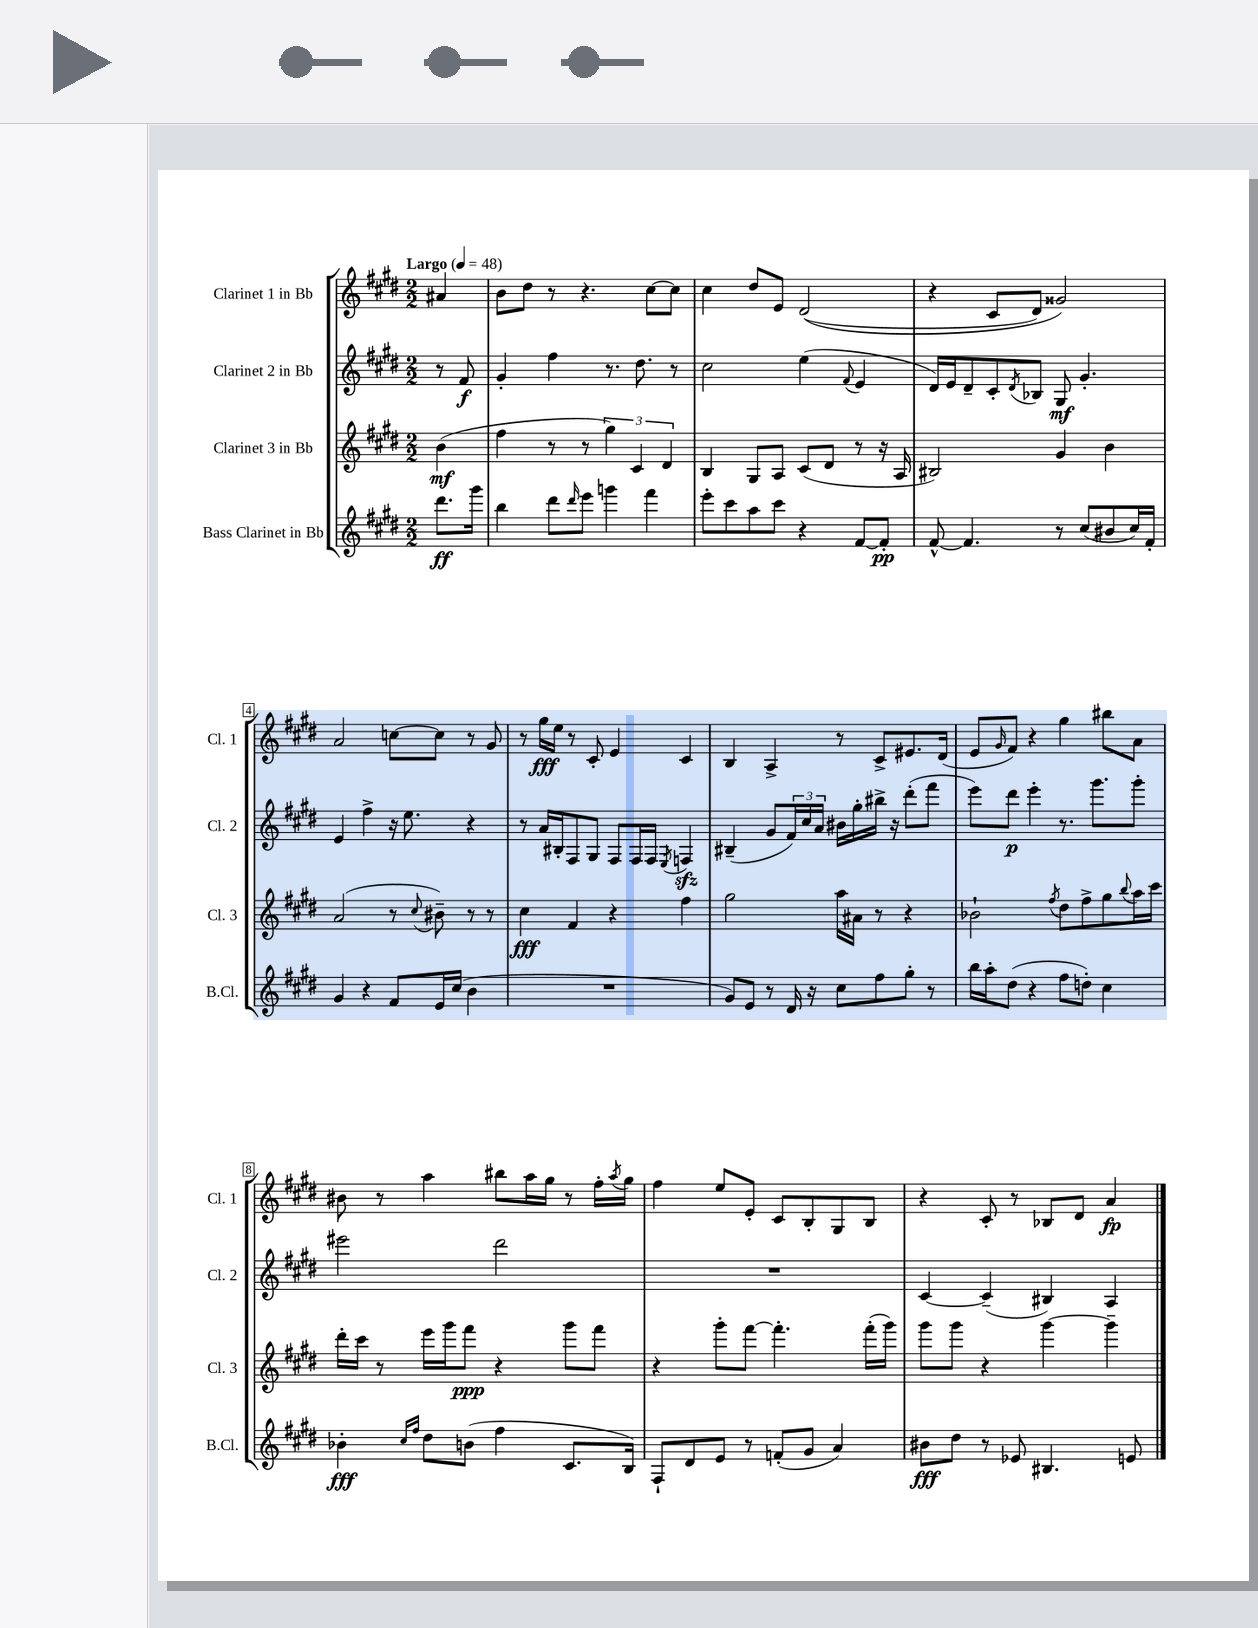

**kern	**kern	**kern	**kern
*staff4	*staff3	*staff2	*staff1
*clefG2	*clefG2	*clefG2	*clefG2
*k[f#c#g#d#]	*k[f#c#g#d#]	*k[f#c#g#d#]	*k[f#c#g#d#]
*M2/2	*M2/2	*M2/2	*M2/2
*MM48	*MM48	*MM48	*MM48
8.ddd#	(4b	8r	4a#
.	.	8f#	.
16ggg#	.	.	.
=	=	=	=
4bb	4ff#	4g#'	8b
.	.	.	8dd#
8ddd#	8r	4ff#	8r
16qqddd#	.	.	.
8eee	8r	.	4.r
4ggg	6gg#)	8.r	.
.	6c#	.	.
.	.	8.dd#	.
4fff#	.	.	[8cc#
.	6d#	.	.
.	.	8r	8cc#]
=	=	=	=
8eee'	4B	2cc#	4cc#
8ccc#	.	.	.
8aa	8G#	.	8dd#
8ccc#	8A	.	8e
4r	(8c#	(4ee	&((2d#
.	8d#	.	.
.	.	8qqf#	.
[8f#	8r	4e	.
8f#']	16r	.	.
.	16A	.	.
=	=	=	=
[8f#^^	2B#)	16d#)	4r
.	.	16e	.
4.f#]	.	8d#~	.
.	.	8c#'	8c#
.	.	8qd#	.
.	.	8B-	8d#)
8r	4g#	8G#	2g##&)
(8cc#	.	4.g#'	.
8b#	4b	.	.
16cc#)	.	.	.
16f#'	.	.	.
=	=	=	=
4g#	(2a	4e	2a
4r	.	4ff#^	.
8f#	8r	16r	[8cc
.	.	8.ee	.
.	8qqcc#	.	.
16e	8b#~)	.	8cc]
(16cc#	.	.	.
4b	8r	4r	8r
.	8r	.	8g#
=	=	=	=
1r	4cc#	8r	8r
.	.	16a	16gg#
.	.	16B#'	16ee
.	4f#	8F#	8r
.	.	8G#	8c#'
.	4r	8F#	4e
.	.	16F#	.
.	.	16F#	.
.	.	8qE	.
.	4ff#	4F	4c#
=	=	=	=
8g#)	2gg#	(4B#~	4B
8e	.	.	.
8r	.	8g#	4A^
16d#	.	24f#)	.
.	.	24cc#	.
16r	.	.	.
.	.	24a	.
8cc#	16aa	16b#	8r
.	16a#	16gg#'	.
8ff#	8r	16bb#^	8c#^
.	.	16r	.
8gg#'	4r	(8ddd#'	8.e#
8r	.	8fff#	.
.	.	.	(16d#
=	=	=	=
16bb	2b-`	8eee)	8e
16aa'	.	.	.
.	.	.	16qqg#
(8dd#	.	8ddd#	8f#)
4r	.	4eee'	4r
.	8qff#	.	.
8ff#	8dd#	8.r	4gg#
8dd')	8ff#^	.	.
.	.	8.ggg#	.
4cc#	8gg#	.	8bb#
.	8qqbb	.	.
.	16aa	8ggg#'	8a
.	16ccc#	.	.
=	=	=	=
4b-'	16ddd#'	2eee#	8b#
.	16ccc#	.	.
.	8r	.	8r
16qqcc#	.	.	.
16qqff#	.	.	.
8dd#	16eee	.	4aa
.	16ggg#	.	.
(8b	8fff#	.	.
4ff#	4r	2ddd#	8bb#
.	.	.	16aa
.	.	.	16gg#
8.c#	8ggg#	.	8r
.	8fff#	.	16ff#'
.	.	.	8qaa
16B)	.	.	16gg#
=	=	=	=
8F#`	4r	1r	4ff#
8d#	.	.	.
8e	8ggg#'	.	8ee
8r	[8fff#	.	8e'
(8f'	4.fff#']	.	8c#
8g#	.	.	8B'
4a)	.	.	8G#
.	(16fff#'	.	8B
.	16ggg#)	.	.
=	=	=	=
8b#	8ggg#	[4c#	4r
8dd#	8ggg#	.	.
8r	4r	(4c#~]	8c#'
8e-	.	.	8r
4.B#	[4ggg#	4B#)	8B-
.	.	.	8d#
.	4ggg#~]	4A	4a
8e	.	.	.
==	==	==	==
*-	*-	*-	*-
